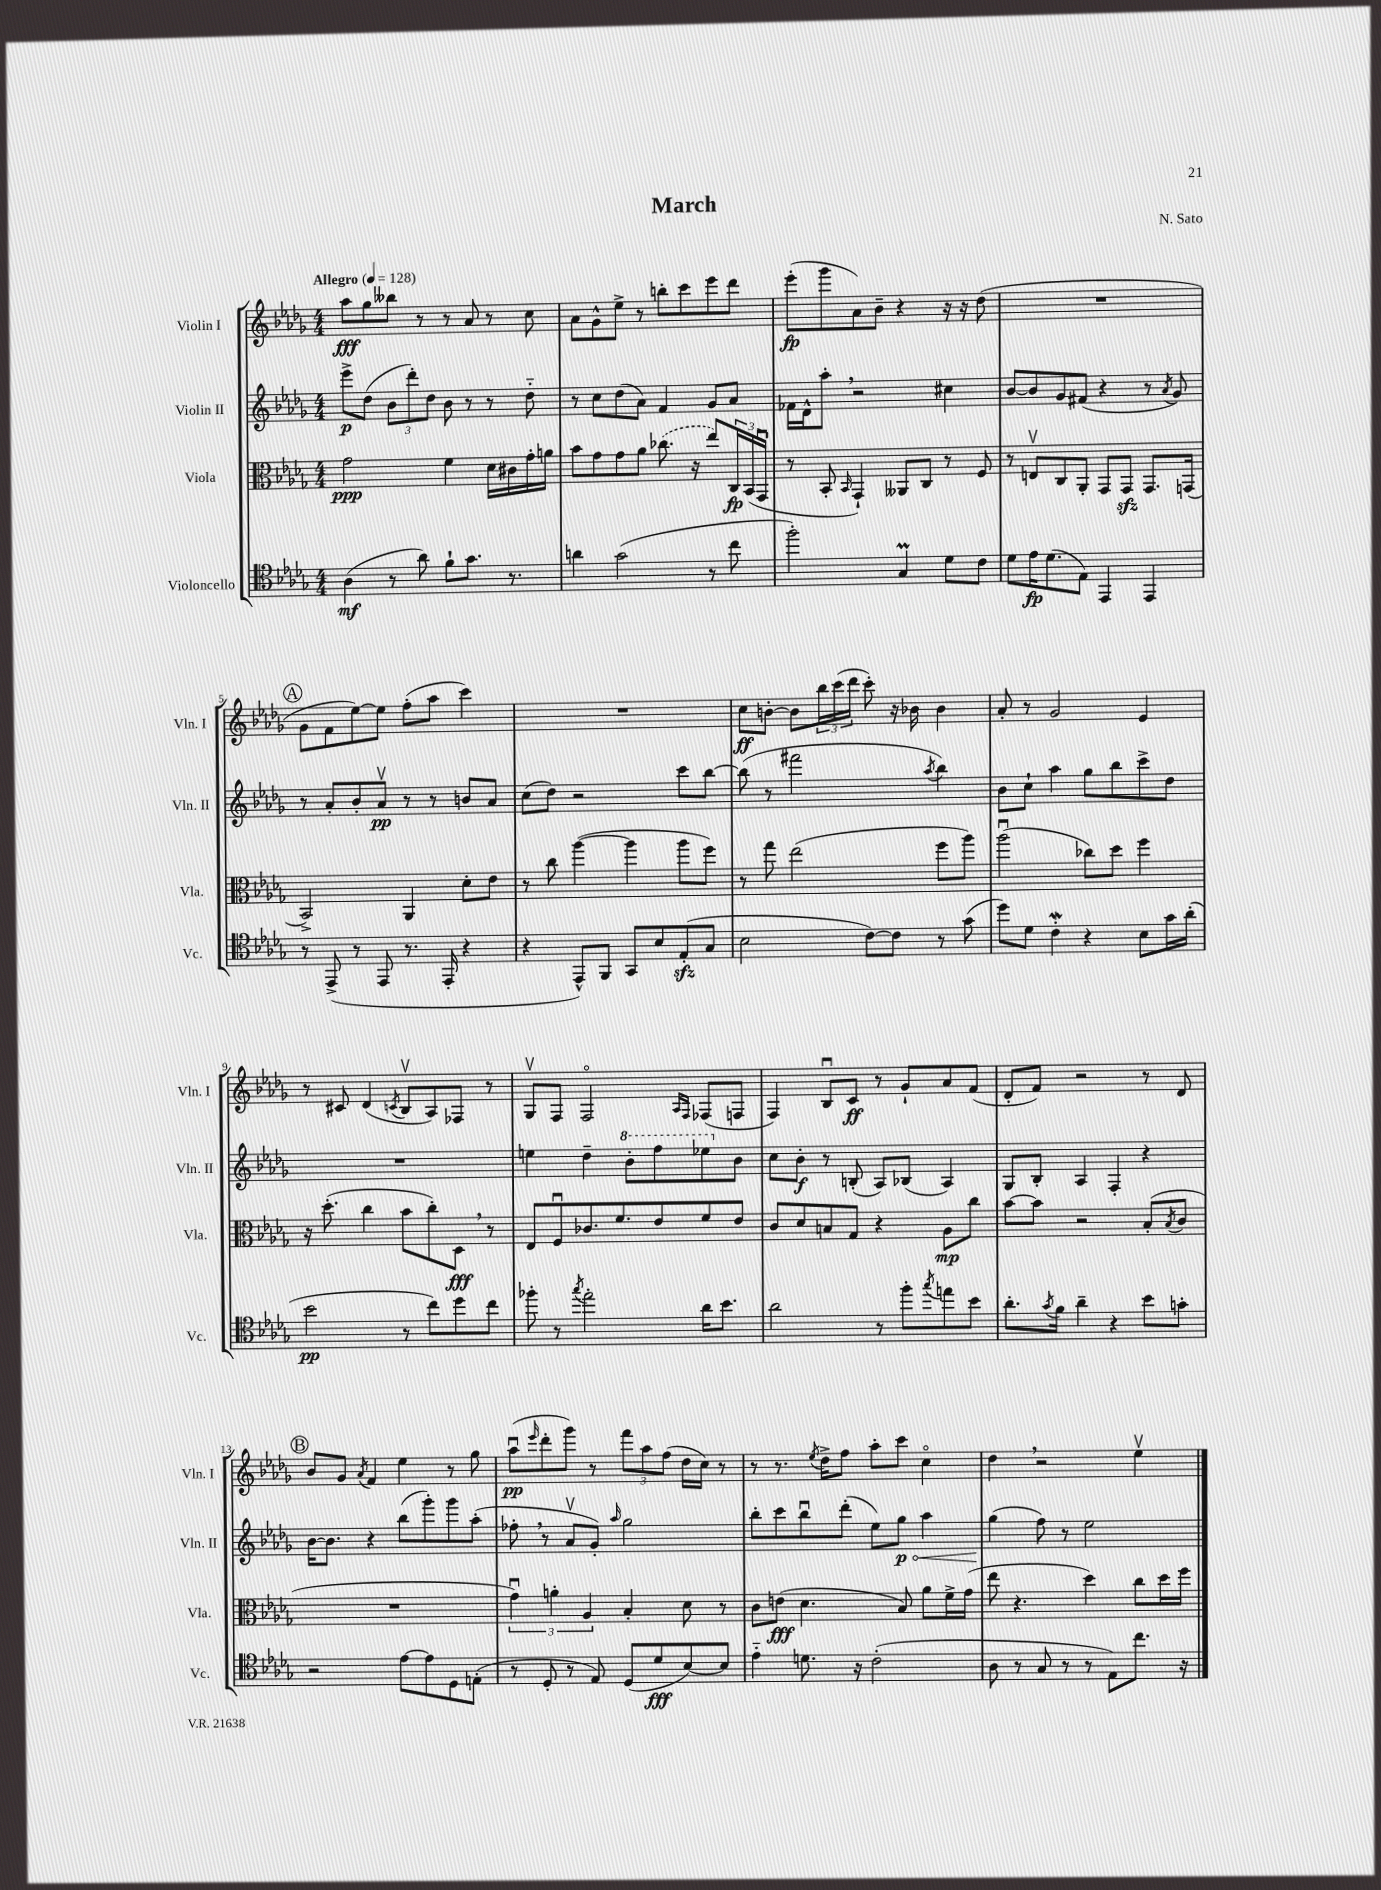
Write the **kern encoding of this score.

**kern	**kern	**kern	**kern
*staff4	*staff3	*staff2	*staff1
*clefC4	*clefC3	*clefG2	*clefG2
*k[b-e-a-d-g-]	*k[b-e-a-d-g-]	*k[b-e-a-d-g-]	*k[b-e-a-d-g-]
*M4/4	*M4/4	*M4/4	*M4/4
*MM128	*MM128	*MM128	*MM128
(4A-	2g-	8eee-^	8aa-
.	.	(8dd-	8gg-
8r	.	12b-	8bb--
.	.	12ddd-')	.
8a-)	.	.	8r
.	.	12dd-	.
8f`	4f	8b-	8r
8.g-	.	8r	8a-
.	16d-	8r	8r
8.r	16c#	.	.
.	16g-'	8dd-'~	8cc
.	16a	.	.
=	=	=	=
4a	8b-	8r	8a-
.	8g-	8cc	8g-^^
(2g-	8g-	(8dd-	8ee-^
.	8a-	8a-)	8r
.	(8.cc-	4f	8bb'
.	.	.	8ccc
.	16r	.	.
8r	8ee-)	8g-	8eee-
8cc	24C	8a-	8ddd-
.	(24BB-	.	.
.	24GG-u	.	.
=	=	=	=
2ff')	8r	16f-	(8eee-'
.	.	16d-^^	.
.	8BB-'	8aa-'	8ggg-
.	16qqBB-	.	.
.	4GG-`)	2r	8a-)
.	.	.	8b-~
4G-	8AA--	.	4r
.	8C	.	.
8d-	8r	4cc#	16r
.	.	.	16r
8c	8F	.	(8dd-
=	=	=	=
8d-	8r	[8b-	1r
16e-	8Ev	8b-]	.
(8.d-	.	.	.
.	8C	8g-	.
8E-)	8AA-'	(8f#	.
4EE-	8GG-	4r	.
.	8GG-	.	.
4EE-	8.GG-	8r	.
.	.	8qa-	.
.	.	8g-)	.
.	(16GG	.	.
=	=	=	=
8r	2BB-^)	8r	8g-
(8EE-^	.	8a-'	8f
8r	.	8b-'	[8ee-)
8EE-	.	8a-v	8ee-]
8.r	4AA-	8r	(8ff'
.	.	8r	8aa-
16EE-'	.	.	.
4r	8d-'	8b	4ccc)
.	8e-	8a-	.
=	=	=	=
4r	8r	(8cc	1r
.	8cc	8dd-)	.
8EE-^^)	([4aa-	2r	.
8FF	.	.	.
8GG-	4aa-]	.	.
8B-	.	.	.
(8E-'	8aa-	8ccc	.
8G-	8ff)	[8bb-	.
=	=	=	=
2B-	8r	(8bb-]	8cc
.	8gg-	8r	[8b'
.	(2ee-	2fff#	8b]
.	.	.	24bb-
.	.	.	(24ccc
.	.	.	24ddd-
[8c)	.	.	8ccc')
8c]	.	.	16r
.	.	.	16b-
.	.	8qaa-	.
8r	8ff	4bb-)	4b-
(8g-	8aa-)	.	.
=	=	=	=
8dd-)	(2aa-u	8b-	8a-'
8d-	.	8cc`	8r
4c'	.	4aa-	2g-
4r	8cc-)	8gg-	.
.	8dd-	8bb-	.
8B-	4ff	8ccc^	4e-
16g-	.	8dd-	.
(16a-'	.	.	.
=	=	=	=
2b-	16r	1r	8r
.	(8.dd-'	.	.
.	.	.	8c#
.	4cc	.	(4d-
.	.	.	8qc
8r	8b-	.	8B-v
8cc)	8cc')	.	8A-)
8dd-	8D-	.	8F-
8cc	8r	.	8r
=	=	=	=
8ff-'	8E-	4ee	8G-v
8r	8Fu	.	8F
8qgg-	.	.	.
2ee-'	8.c-	4dd-~	2Fo
.	8.f	.	.
.	.	8bb-'	.
.	8e-	8fff	.
.	.	.	16qqA-
.	.	.	16qqF
16a-	8f	8eee-	(8F-
8.b-	.	.	.
.	8e-	8b-	8F
=	=	=	=
2a-	8c	8cc	4F)
.	8d-	8b-'	.
.	8B	8r	8B-u
.	8G-	(8B'	8c
8r	4r	8A-)	8r
8ff'	.	(8B-	8g-`
8qgg-	.	.	.
8ee	8A-	4A-)	8a-
8b-	8cc	.	(8f
=	=	=	=
8.a-'	[8b-	8G-	8d-'
.	8b-]	8B-'	8f)
8qg-	.	.	.
16f	.	.	.
4a-~	2r	4A-	2r
4r	.	4F'	.
8b-	(8B-'	4r	8r
.	8qB-	.	.
8g'	8c	.	8d-
=	=	=	=
2r	1r	[16b-	8b-
.	.	8.b-]	.
.	.	.	8g-
.	.	.	8qa-
.	.	4r	4f
[8e-	.	(8bb-	4ee-
8e-]	.	8ggg-')	.
8D-	.	8ggg-	8r
(8E'	.	(8aa-'	8gg-
=	=	=	=
8r	6g-u)	8ff-'	(8aa-u
.	.	.	16qqeee-
8D-'	.	8r	8ddd-'
.	6a'	.	.
8r	.	8a-v	8ggg-)
.	6A-	.	.
8E-)	.	8g-')	8r
.	.	16qqaa-	.
(8D-	4B-'	2gg-	12fff
.	.	.	12aa-
8d-	.	.	.
.	.	.	(12ff
[8B-)	8d-	.	16dd-
.	.	.	16cc)
8B-]	8r	.	8r
=	=	=	=
4e-'~	8c	8bb-'	8r
.	(8e	8ccc	8.r
8.d	4.d-	8bb-u	.
.	.	.	8qee-
.	.	.	16dd-^
.	.	(8ddd-'	8ff
16r	.	.	.
(2c'	.	8ee-)	8aa-'
.	8B-)	8gg-	8ccc
.	8a-	4aa-	4cco
.	16f^	.	.
.	(16g-	.	.
=	=	=	=
8A-	8ee-	(4gg-	4dd-
8r	4.r	.	.
8G-	.	8ff)	2r
8r	.	8r	.
8r	4dd-)	2ee-	.
8E-)	.	.	.
8.cc	8cc	.	4ee-v
.	16dd-	.	.
16r	16ff	.	.
==	==	==	==
*-	*-	*-	*-
